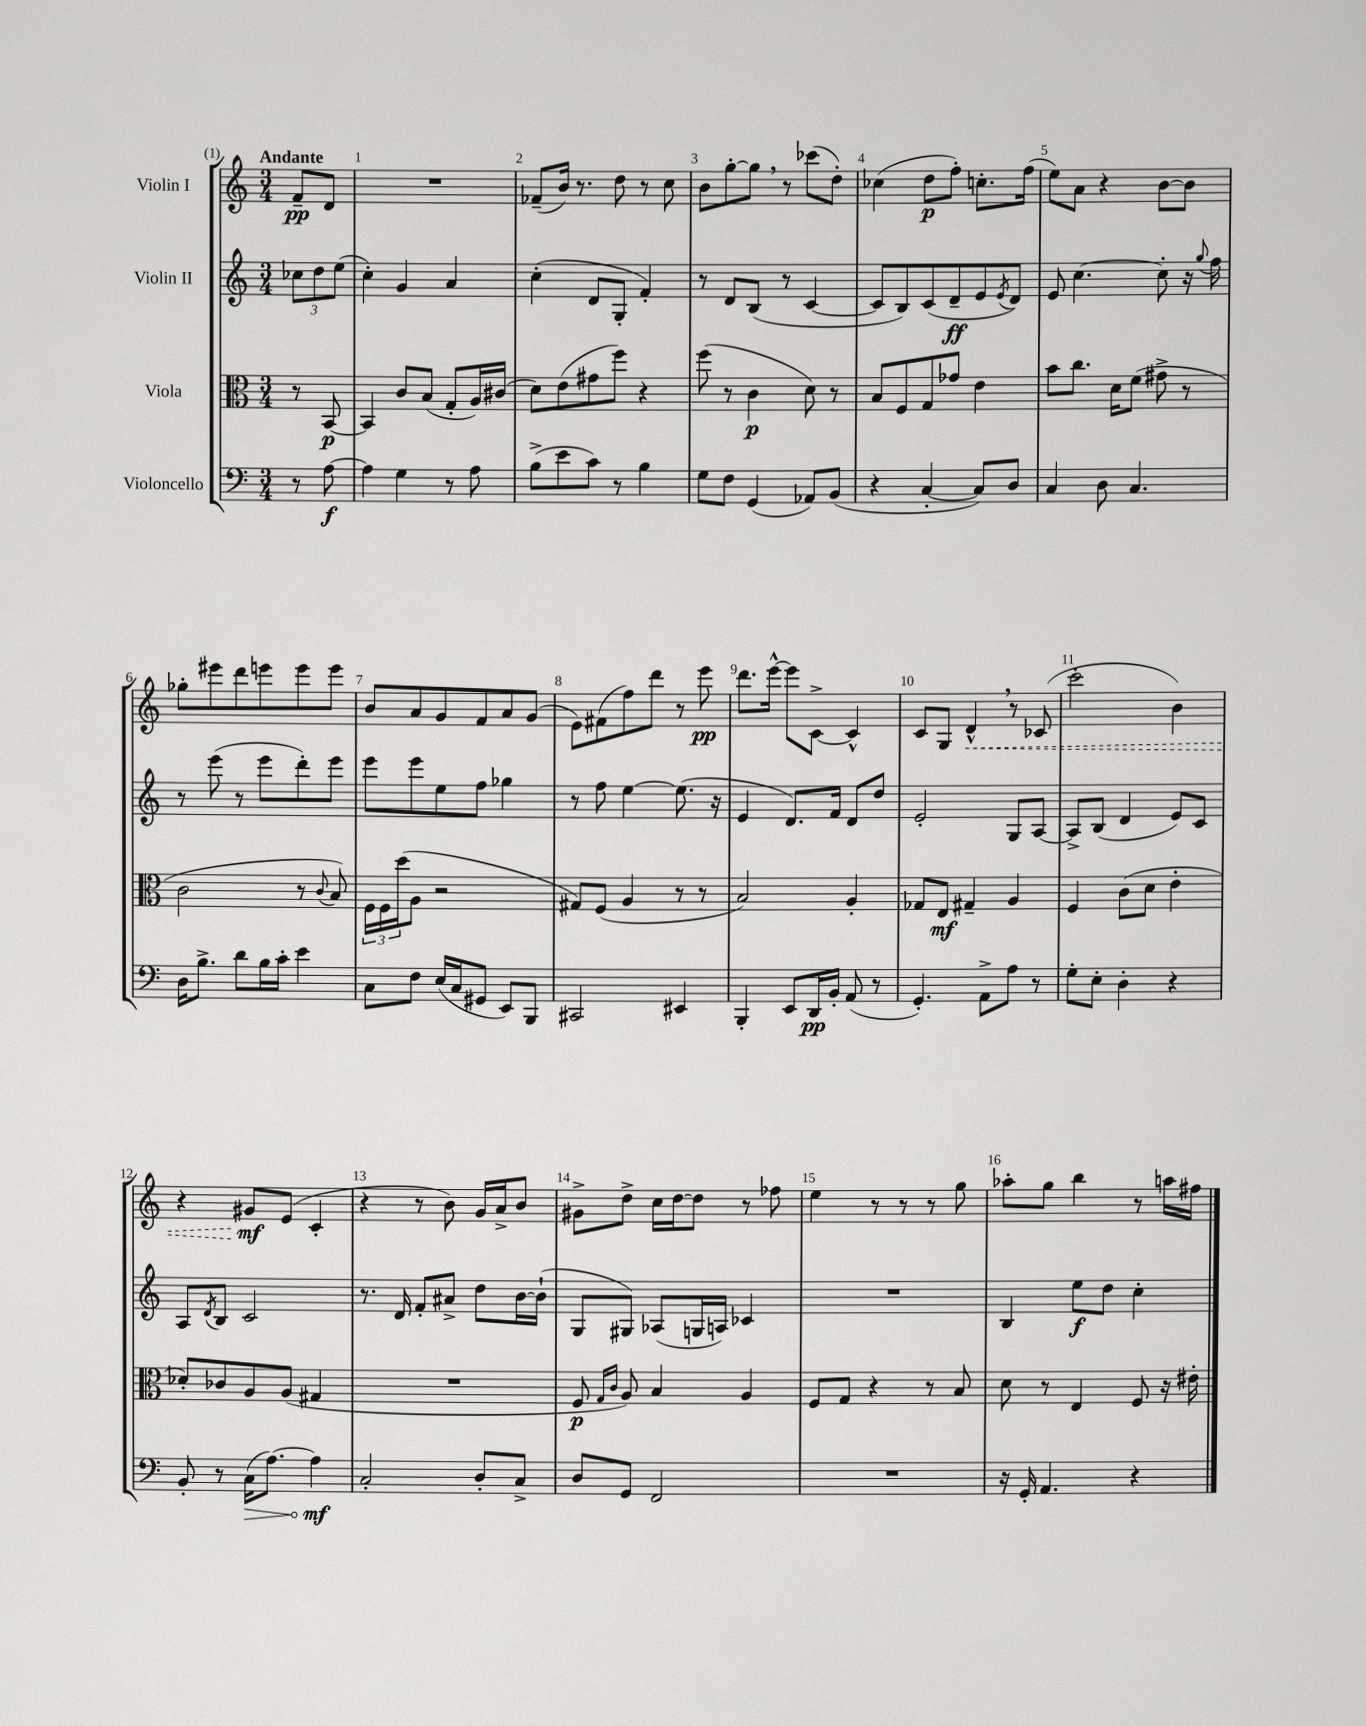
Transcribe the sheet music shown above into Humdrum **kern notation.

**kern	**dynam	**kern	**dynam	**kern	**dynam	**kern	**dynam
*part4	*part4	*part3	*part3	*part2	*part2	*part1	*part1
*staff4	*staff4	*staff3	*staff3	*staff2	*staff2	*staff1	*staff1
*I"Violoncello	*	*I"Viola	*	*I"Violin II	*	*I"Violin I	*
*clefF4	*	*clefC3	*	*clefG2	*	*clefG2	*
*k[]	*	*k[]	*	*k[]	*	*k[]	*
*M3/4	*	*M3/4	*	*M3/4	*	*M3/4	*
=	=	=	=	=	=	=	=
!	!	!	!	!	!	!LO:TX:a:B:t=Andante	!
8r	.	8r	.	12cc-X\L	.	8f~/L	pp
.	.	.	.	12dd\	.	.	.
[8A\	f	[8BB/	p	.	.	8d/J	.
.	.	.	.	(12ee\J	.	.	.
=1	=1	=1	=1	=1	=1	=1	=1
4A\]	.	4BB/]	.	4cc'\)	.	2.r	.
4G\	.	8c/L	.	4g/	.	.	.
.	.	(8B/J	.	.	.	.	.
8r	.	8G'/L	.	4a/	.	.	.
8A\	.	16A/L)	.	.	.	.	.
.	.	(16c#X/JJ	.	.	.	.	.
=2	=2	=2	=2	=2	=2	=2	=2
(8B^\L	.	8d\L)	.	(4cc'\	.	(8f-X~/L	.
8e\	.	(8e\	.	.	.	16b/Jk)	.
.	.	.	.	.	.	8.r	.
8c\J)	.	8g#X\	.	8d/L	.	.	.
8r	.	8ff\J)	.	8G'/J	.	8dd\	.
4B\	.	4r	.	4f'/)	.	8r	.
.	.	.	.	.	.	8cc\	.
=3	=3	=3	=3	=3	=3	=3	=3
8G\L	.	(8ff\	.	8r	.	8b\L	.
8F\J	.	8r	.	8d/L	.	[8gg'\	.
(4GG/	.	4c\	p	(8B/J	.	8gg,\J]	.
.	.	.	.	8r	.	8r	.
8AA-X/L)	.	8d\)	.	[4c/	.	(8ccc-X\L	.
(8BB/J	.	8r	.	.	.	8dd'\J)	.
=4	=4	=4	=4	=4	=4	=4	=4
4r	.	8B/L	.	8c/L]	.	(4cc-X\	.
.	.	8F/	.	8B/)	.	.	.
[4C'/	.	8G/	.	(8c/	.	8dd\L	p
.	.	8g-X/J	.	8d~/	ff	8ff'\J)	.
8C/L])	.	4e\	.	8e/	.	8.ccn'\L	.
.	.	.	.	8qe/	.	.	.
8D/J	.	.	.	8d/J)	.	.	.
.	.	.	.	.	.	(16ff\Jk	.
=5	=5	=5	=5	=5	=5	=5	=5
4C/	.	8b\L	.	8e/	.	8ee\L)	.
.	.	8.cc\J	.	[4.cc\	.	8a\J	.
8D\	.	.	.	.	.	4r	.
.	.	16d\KL	.	.	.	.	.
4.C/	.	(8f\J	.	.	.	.	.
.	.	8g#X^\	.	8cc'\]	.	[8b\L	.
.	.	8r	.	16r	.	8b\J]	.
.	.	.	.	8qqgg/	.	.	.
.	.	.	.	16ff\	.	.	.
!!LO:LB:g=z
=6	=6	=6	=6	=6	=6	=6	=6
16D\KL	.	2c\	.	8r	.	8gg-X'\L	.
8.B^\J	.	.	.	.	.	.	.
.	.	.	.	(8eee\	.	8eee#X\	.
8d\L	.	.	.	8r	.	8ddd\	.
16B\L	.	.	.	8eee\L	.	8eeen\	.
16c'\JJ	.	.	.	.	.	.	.
4e\	.	8r	.	8ddd'\)	.	8eee\	.
.	.	8qqc/	.	.	.	.	.
.	.	8B/)	.	8eee\J	.	8eee\J	.
=7	=7	=7	=7	=7	=7	=7	=7
8C\L	.	24F\LL	.	8eee\L	.	8b/L	.
.	.	24F\	.	.	.	.	.
.	.	(24dd\J	.	.	.	.	.
8F\J	.	8A\J	.	8eee\	.	8a/	.
(16E/LL	.	2r	.	8ee\	.	8g/	.
16C/J	.	.	.	.	.	.	.
8GG#X/J	.	.	.	8ff\J	.	8f/	.
8EE/L)	.	.	.	4gg-X\	.	8a/	.
8BBB/J	.	.	.	.	.	(8g/J	.
=8	=8	=8	=8	=8	=8	=8	=8
2CC#X/	.	8G#X/L)	.	8r	.	8e\L)	.
.	.	(8F/J	.	8ff\	.	(8f#X\	.
.	.	4A/	.	[4ee\	.	8ff\)	.
.	.	.	.	.	.	8ddd\J	.
4EE#X/	.	8r	.	(8.ee\]	.	8r	.
.	.	8r	.	.	.	8eee\	pp
.	.	.	.	16r	.	.	.
=9	=9	=9	=9	=9	=9	=9	=9
4BBB'/	.	2B/)	.	4e/	.	8.ddd\L	.
.	.	.	.	.	.	[16eee^^\Jk	.
8EE/L	.	.	.	8.d/L)	.	8eee\L]	.
16DD/L	pp	.	.	.	.	[8c^\J	.
16BB'/JJ	.	.	.	16f/Jk	.	.	.
(8AA/	.	4A'/	.	8d/L	.	4c^^/]	.
8r	.	.	.	8dd/J	.	.	.
=10	=10	=10	=10	=10	=10	=10	=10
4.GG'/)	.	8G-X/L	.	2e'/	.	8c/L	.
.	.	8E/J	mf	.	.	8G/J	.
!	!	!	!	!	!	!	!LO:HP:b
.	.	4G#X~/	.	.	.	4d^^,/	<
8AA^\L	.	.	.	.	.	.	.
8A\J	.	4A/	.	8G/L	.	8r	.
8r	.	.	.	[8A/J	.	(8c-X/	.
=11	=11	=11	=11	=11	=11	=11	=11
8G'\L	.	4F/	.	8A^/L]	.	2ccc'\	.
8E'\J	.	.	.	(8B/J	.	.	.
4D'\	.	(8c\L	.	4d/	.	.	.
.	.	8d\J	.	.	.	.	.
4r	.	4e'\	.	8e/L)	.	4b\)	.
.	.	.	.	8c/J	.	.	.
!!LO:LB:g=z
=12	=12	=12	=12	=12	=12	=12	=12
8BB'/	.	8d-X'/L)	.	8A/L	.	4r	.
.	.	.	.	8qd/	.	.	.
8r	.	8c-X/	.	8B/J	.	.	.
!	!LO:HP:b	!	!	!	!	!	!
(16C\KL	>	8A/	.	2c/	.	8g#X/L	mf
[8.A\J)	.	.	.	.	.	.	.
.	.	(8A/J	.	.	.	(8e/J	[
4A\]	mf	4G#X/	.	.	.	4c'/	.
.	]	.	.	.	.	.	.
=13	=13	=13	=13	=13	=13	=13	=13
2C'/	.	2.r	.	8.r	.	4r	.
.	.	.	.	16d/	.	.	.
.	.	.	.	8f'/L	.	8r	.
.	.	.	.	8a#X^/J	.	8b\)	.
8D'/L	.	.	.	8dd\L	.	16g/LL	.
.	.	.	.	.	.	16a^/J	.
8C^/J	.	.	.	[16b\L	.	8b/J	.
.	.	.	.	(16b`\JJ]	.	.	.
=14	=14	=14	=14	=14	=14	=14	=14
8D/L	.	8F/	p	8G/L	.	8g#X^\L	.
.	.	16qqG/LL	.	.	.	.	.
.	.	16qqc/JJ	.	.	.	.	.
8GG/J	.	8A/)	.	8G#X/J)	.	8dd^\J	.
2FF/	.	4B/	.	(8A-X/L	.	16cc\LL	.
.	.	.	.	.	.	[16dd\J	.
.	.	.	.	16Gn/L	.	8dd\J]	.
.	.	.	.	16An/JJ)	.	.	.
.	.	4A/	.	4c-X/	.	8r	.
.	.	.	.	.	.	8ff-X\	.
=15	=15	=15	=15	=15	=15	=15	=15
2.r	.	8F/L	.	2.r	.	4ee\	.
.	.	8G/J	.	.	.	.	.
.	.	4r	.	.	.	8r	.
.	.	.	.	.	.	8r	.
.	.	8r	.	.	.	8r	.
.	.	8B/	.	.	.	8gg\	.
=16	=16	=16	=16	=16	=16	=16	=16
16r	.	8d\	.	4B/	.	8aa-X'\L	.
16GG'/	.	.	.	.	.	.	.
4.AA/	.	8r	.	.	.	8gg\J	.
.	.	4E/	.	8ee\L	f	4bb\	.
.	.	.	.	8dd\J	.	.	.
4r	.	8F/	.	4cc'\	.	8r	.
.	.	16r	.	.	.	16aan\LL	.
.	.	16e#X'\	.	.	.	16ff#X\JJ	.
==	==	==	==	==	==	==	==
*-	*-	*-	*-	*-	*-	*-	*-
